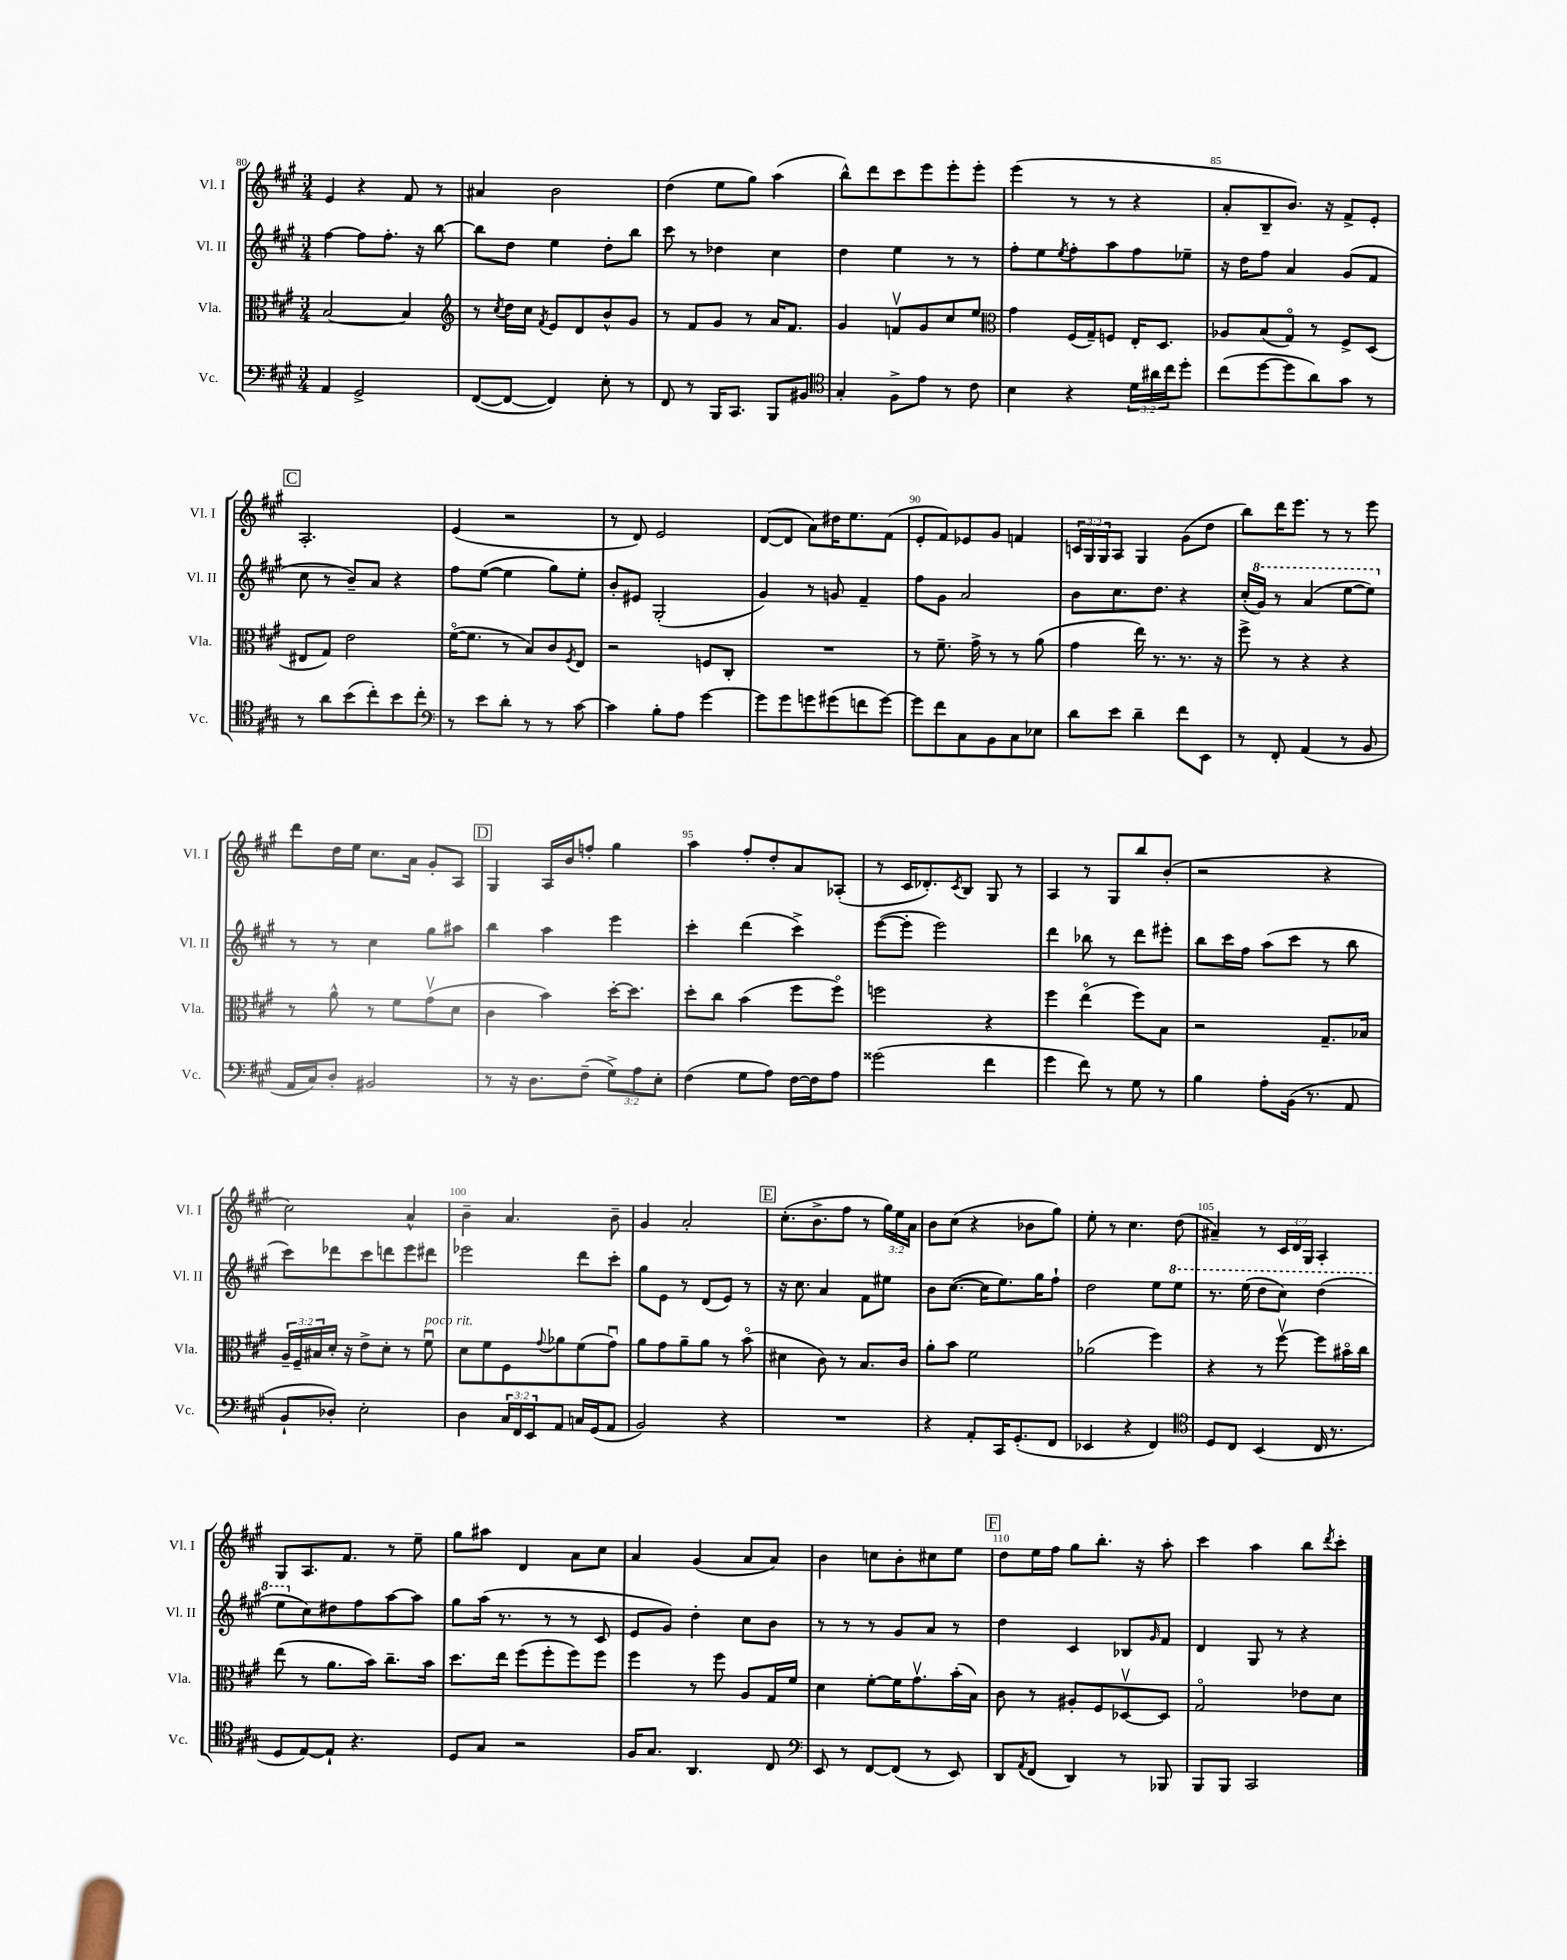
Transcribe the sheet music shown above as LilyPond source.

<<
\new StaffGroup <<
\new Staff = "s0" \with { instrumentName = "Vl. I" shortInstrumentName = "Vl. I" } {
    \clef treble \key a \major \numericTimeSignature \time 3/4 \override Staff.TupletNumber.text = #tuplet-number::calc-fraction-text
    e'4 r4 fis'8 r8 |
    ais'4 b'2 |
    d''4( e''8 gis''8) a''4( |
    b''8-^) d'''8 cis'''8 e'''8 e'''8-. e'''8-. |
    e'''4( r8 r8 r4 |
    a'8-. b8-- b'8.) r16 fis'8-> e'8-. |
    \mark \markup { \box "C" } a2.-. |
    e'4( r2 |
    r8 d'8) e'2 |
    d'8~( d'8 a'8) dis''16 e''8. fis'8( |
    e'8-. fis'8) ees'8 gis'8 f'4 |
    \tuplet 3/2 { c'16 gis16 gis16 } a8 gis4 gis'8( d''8 |
    b''8) d'''16 e'''8. r8 r8 e'''8 |
    d'''8 d''16 e''16 cis''8. a'16 gis'8-. a8 |
    \mark \markup { \box "D" } gis4 a16 b'16 f''8-. gis''4 |
    a''4 fis''8-. d''8-. a'8 aes8-.( |
    r8 cis'16 des'8.-.) \acciaccatura { cis'8 } b8 gis8 r8 |
    a4 r8 gis8 b''8 b'8-.( |
    r2 r4 |
    cis''2) a'4-^ |
    b'4-- a'4. b'8-- |
    gis'4 a'2-. |
    \mark \markup { \box "E" } cis''8.-.( b'8.-> fis''8 r8 \tuplet 3/2 { gis''16) e''16 a'16 } |
    b'8 cis''8( r4 bes'8 gis''8) |
    e''8-. r8 cis''4. d''8( |
    ais'4--) r8 \tuplet 3/2 { cis'16 d'16 gis16 } a4-. |
    gis8 a8. fis'8. r8 e''8-- |
    gis''8 ais''8 d'4 a'8 cis''8 |
    a'4 gis'4( a'8 a'8) |
    b'4 c''8 b'8-. cis''8 e''8 |
    \mark \markup { \box "F" } d''8 e''16 fis''16 gis''8 b''8.-. r16 a''8-. |
    cis'''4 a''4 b''8 \acciaccatura { d'''8 } cis'''8-. \bar "|." |
}
\new Staff = "s1" \with { instrumentName = "Vl. II" shortInstrumentName = "Vl. II" } {
    \clef treble \key a \major \numericTimeSignature \time 3/4
    fis''4~ fis''8 fis''8.-. r16 b''8~ |
    b''8 d''8 e''4 d''8-. b''8 |
    cis'''8 r8 des''4 cis''4 |
    d''4 e''4 r8 r8 |
    fis''8-. e''8 \acciaccatura { e''8 } fis''8-. a''8 fis''8 ees''8-- |
    r16 d''16 fis''8 a'4 gis'8( fis'8 |
    \mark \markup { \box "C" } cis''8 r8 b'8--) a'8 r4 |
    fis''8 e''8~( e''4 gis''8) e''8-. |
    b'8-. eis'8 gis2-.( |
    gis'4) r8 g'8 fis'4-- |
    fis''8 gis'8 a'2 |
    b'8 cis''8. d''8. r4 |
    cis''16-.( \ottava #1 gis''16) r8 a''4( e'''8~ e'''8) \ottava #0 |
    r8 r8 cis''4 gis''8 ais''8 |
    \mark \markup { \box "D" } b''4 a''4 e'''4 |
    cis'''4-. d'''4( cis'''4->) |
    e'''8~( e'''8-. e'''2) |
    d'''4 bes''8 r8 d'''8 eis'''8-. |
    b''8 cis'''16 fis''16 a''8( cis'''8 r8 b''8 |
    cis'''8) des'''8 cis'''8 d'''8 e'''8 dis'''8 |
    ees'''2 d'''8 cis'''8-. |
    gis''8 e'8 r8 d'8( e'8) r8 |
    \mark \markup { \box "E" } r16 cis''8. a'4 fis'8 eis''8 |
    b'8 cis''8.~( cis''16 e''8.) gis''16 fis''8-! |
    d''2 e''8 \ottava #1 e'''8 |
    r8. e'''16( d'''8 cis'''8) d'''4( |
    e'''8 \ottava #0 cis''8) dis''8 fis''8 a''8~ a''8 |
    gis''8 a''16( r8. r8 r8 cis'8 |
    e'8 gis'8) d''4-. cis''8 b'8 |
    r8 r8 r8 gis'8 a'8 r8 |
    \mark \markup { \box "F" } d''4 cis'4 bes8 \grace { gis'16 } fis'8 |
    d'4 gis8 r8 r4 \bar "|." |
}
\new Staff = "s2" \with { instrumentName = "Vla." shortInstrumentName = "Vla." } {
    \clef alto \key a \major \numericTimeSignature \time 3/4 \override Staff.TupletNumber.text = #tuplet-number::calc-fraction-text
    b2~ b4 |
    \clef treble r8 \acciaccatura { cis''8 } d''16 cis''16 \acciaccatura { fis'8 } e'8 d'8 b'8-^ gis'8 |
    r8 fis'8 gis'8 r8 a'16 fis'8. |
    gis'4 f'8\upbow gis'8 cis''8 e''8 |
    \clef alto gis'4 fis16( gis16--) f8 e16-. d8. |
    aes8 b8( gis8\flageolet) r8 fis8-> d8( |
    \mark \markup { \box "C" } eis8 gis8) e'2 |
    fis'16~\flageolet( fis'8. r8 b8) cis'8 \acciaccatura { fis8 } e8 |
    r2 f8 cis8-. |
    R2. |
    r8 fis'8.-- gis'16-> r8 r8 a'8( |
    gis'4 e''16) r8. r8. r16 |
    fis''8-> r8 r4 r4 |
    r8 a'8-^ r8 fis'8 gis'8\upbow( d'8 |
    \mark \markup { \box "D" } cis'4 b'4) d''16~-. d''8. |
    d''8-. cis''8 b'4( fis''8 fis''8\flageolet) |
    f''2 r4 |
    fis''4 e''4\flageolet( fis''8) b8 |
    r2 gis8.-- bes16 |
    \tuplet 3/2 { a16-- fis16-- bis16 } d'16-. r16 e'8-> d'8-. r8 fis'8\downbow^\markup { \italic "poco rit." } |
    d'8 fis'8 fis8 \appoggiatura { gis'8 } aes'8 fis'8( gis'8\downbow) |
    a'8 gis'8 a'8-- a'8 r8 b'8\flageolet( |
    \mark \markup { \box "E" } dis'4 cis'8) r8 b8. cis'16 |
    a'8-. b'8 fis'2 |
    aes'2( fis''4) |
    r4 r8 fis''8~\upbow fis''8 bis'16\flageolet cis''16 |
    e''8( r8 a'8. b'16) cis''8.-- b'16 |
    d''8. e''16 fis''8( fis''8-. fis''8) fis''8 |
    fis''4 r8 fis''8 a8 gis16 fis'16 |
    d'4 fis'8~-. fis'16 gis'8.\upbow b'16-.( b16) |
    \mark \markup { \box "F" } cis'8 r8 ais8-. fis8 des8~\upbow des8 |
    gis2\flageolet ees'8 d'8 \bar "|." |
}
\new Staff = "s3" \with { instrumentName = "Vc." shortInstrumentName = "Vc." } {
    \clef bass \key a \major \numericTimeSignature \time 3/4 \override Staff.TupletNumber.text = #tuplet-number::calc-fraction-text
    a,4 gis,2-> |
    fis,8~( fis,8~ fis,4) e8-. r8 |
    fis,8 r8 b,,16 cis,8. b,,8 bis,8 |
    \clef tenor gis4-. fis8-> e'8 r8 cis'8 |
    b4 r4 \tuplet 3/2 { d'16 ais'16 cis''16 } d''8-. |
    cis''8( d''8~ d''8 a'8) gis'8 r8 |
    \mark \markup { \box "C" } r8 a'8 b'8( cis''8-.) b'8 cis''8-. |
    \clef bass r8 e'8 d'8-. r8 r8 cis'8~ |
    cis'4 b8-. a8 gis'4~ |
    gis'8 gis'8 g'8 gis'8( f'8 gis'8~) |
    gis'8 fis'8 cis8 b,8 cis8 ees8 |
    d'8 e'8 d'4-- fis'8 e,8 |
    r8 fis,8-. a,4( r8 b,8 |
    a,16 cis16) d8-. bis,2 |
    \mark \markup { \box "D" } r8 r16 d8. fis8--( \tuplet 3/2 { gis8->) a8 e8-. } |
    fis4( gis8 a8) fis16~ fis16 a8 |
    gisis'2( fis'4 |
    gis'4 fis'8) r8 gis8 r8 |
    b4 a8-. b,16( r8. a,8 |
    b,8-! des8-.) e2-. |
    d4 \tuplet 3/2 { cis16 fis,16 e,16 } a,8 c16 gis,16( a,8 |
    b,2) r4 |
    \mark \markup { \box "E" } R2. |
    r4 a,8-. cis,16 gis,8.-.( fis,8 |
    ees,4 r4 fis,4) |
    \clef tenor d8 cis8 b,4( cis16 r8. |
    d8 e8~) e8-! r4. |
    d8 gis8 r2 |
    fis16 gis8. a,4. cis8 |
    \clef bass e,8 r8 fis,8~ fis,8( r8 e,8) |
    \mark \markup { \box "F" } d,8 \acciaccatura { a,8 } fis,8( d,4) r8 bes,,8 |
    b,,8 b,,8 cis,2 \bar "|." |
}
>>
>>
\layout { \context { \Score currentBarNumber = #80 \override BarNumber.break-visibility = ##(#f #t #t) barNumberVisibility = #(every-nth-bar-number-visible 5) } }
